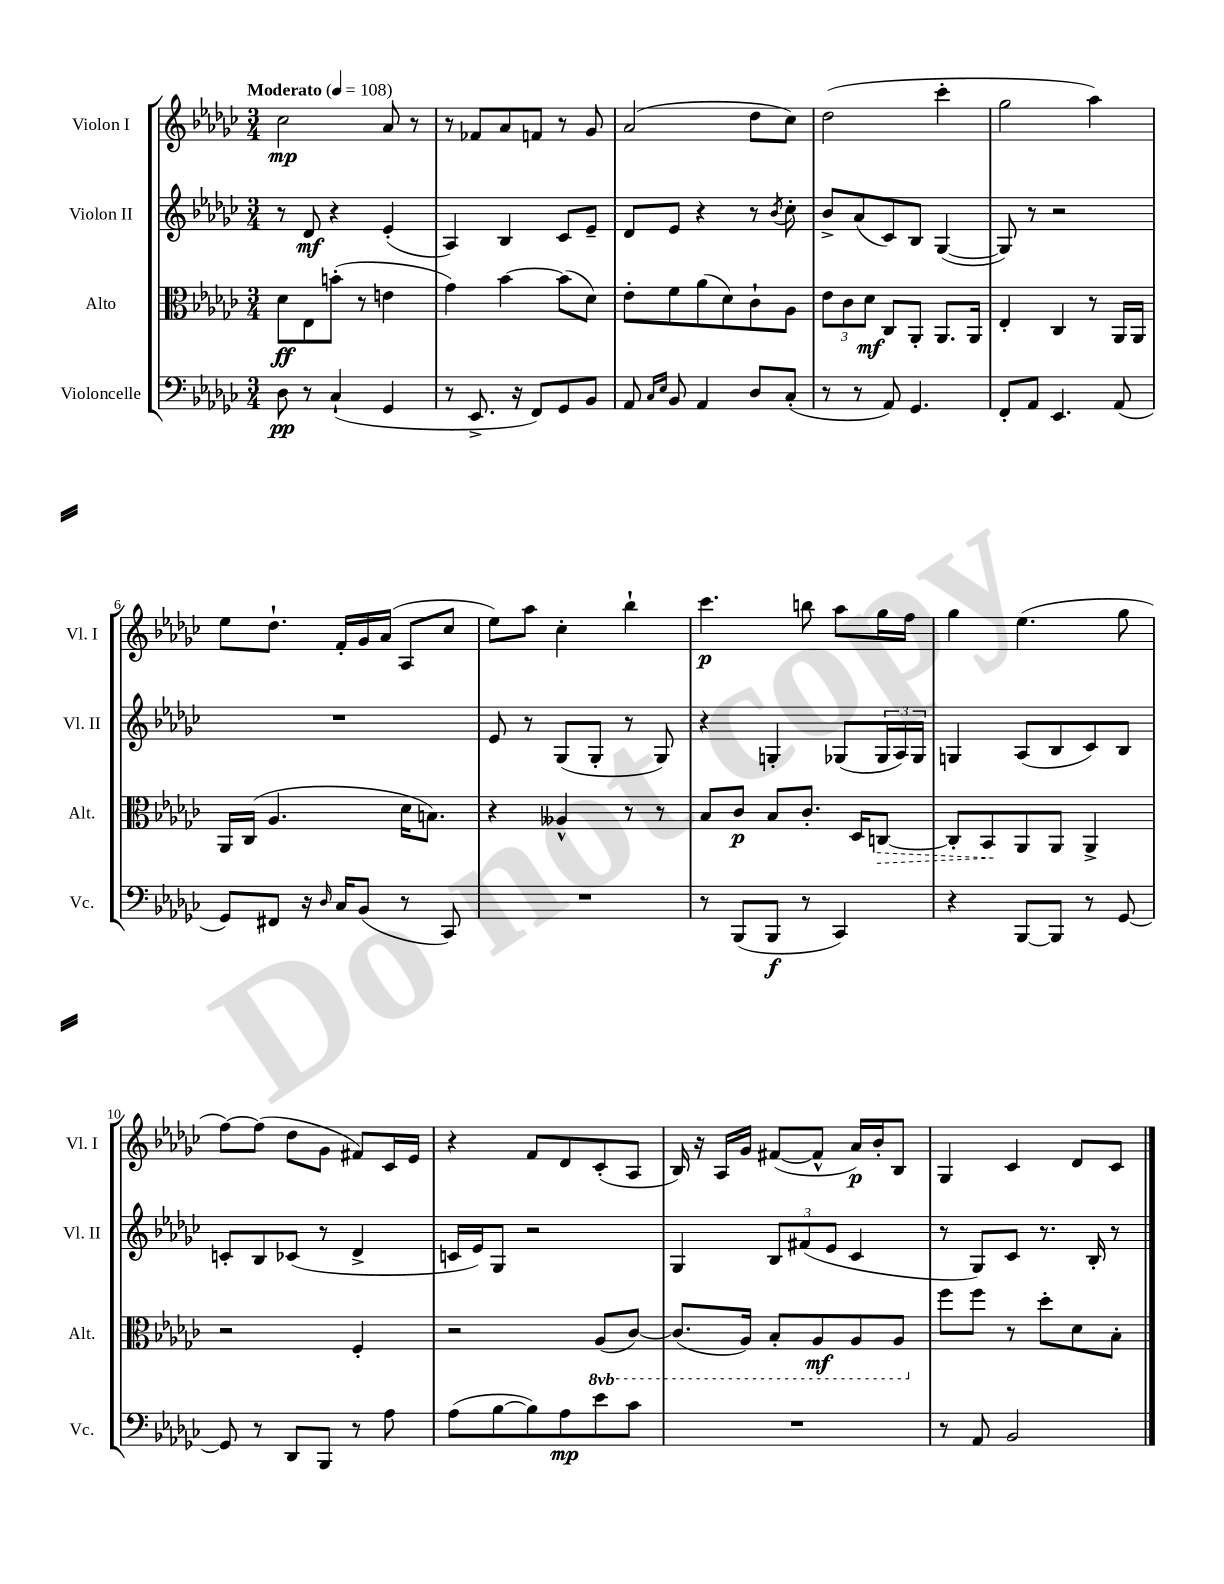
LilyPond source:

<<
\new StaffGroup <<
\new Staff = "s0" \with { instrumentName = "Violon I" shortInstrumentName = "Vl. I" } {
    \clef treble \key ges \major \numericTimeSignature \time 3/4 \tempo "Moderato" 4 = 108
    ces''2\mp aes'8 r8 |
    r8 fes'8 aes'8 f'8 r8 ges'8 |
    aes'2( des''8 ces''8) |
    des''2( ces'''4-. |
    ges''2 aes''4) |
    ees''8 des''8.-! f'16-. ges'16 aes'16( aes8 ces''8 |
    ees''8) aes''8 ces''4-. bes''4-! |
    ces'''4.\p b''8 aes''8 ges''16 f''16 |
    ges''4 ees''4.( ges''8 |
    f''8~) f''8( des''8 ges'8 fis'8) ces'16 ees'16 |
    r4 f'8 des'8 ces'8-.( aes8 |
    bes16) r16 aes16 ges'16 fis'8~( fis'8-^ aes'16\p) bes'16-. bes8 |
    ges4 ces'4 des'8 ces'8 \bar "|." |
}
\new Staff = "s1" \with { instrumentName = "Violon II" shortInstrumentName = "Vl. II" } {
    \clef treble \key ges \major \numericTimeSignature \time 3/4
    r8 des'8\mf r4 ees'4-.( |
    aes4) bes4 ces'8 ees'8-- |
    des'8 ees'8 r4 r8 \acciaccatura { bes'8 } ces''8-. |
    bes'8-> aes'8( ces'8) bes8 ges4~( |
    ges8) r8 r2 |
    R2. |
    ees'8 r8 ges8( ges8-. r8 ges8) |
    r4 g4-. ges8( \tuplet 3/2 { ges16 aes16) ges16 } |
    g4 aes8( bes8 ces'8) bes8 |
    c'8-. bes8 ces'8( r8 des'4-> |
    c'16 ees'16) ges8 r2 |
    ges4 \tuplet 3/2 { bes8 fis'8( ees'8 } ces'4 |
    r8 ges8) ces'8 r8. bes16-. r8 \bar "|." |
}
\new Staff = "s2" \with { instrumentName = "Alto" shortInstrumentName = "Alt." } {
    \clef alto \key ges \major \numericTimeSignature \time 3/4 \set Staff.ottavationMarkups = #ottavation-simple-ordinals
    des'8\ff ees8 b'8-.( r8 e'4 |
    ges'4) bes'4~ bes'8( des'8) |
    ees'8-. f'8 aes'8( des'8) ces'8-! aes8 |
    \tuplet 3/2 { ees'8 ces'8 des'8\mf } ces8 aes,8-. aes,8. aes,16 |
    ees4-. ces4 r8 aes,16 aes,16 |
    aes,16 ces16( aes4. des'16 b8.) |
    r4 aeses4-^ r8 r8 |
    bes8 ces'8\p bes8 ces'8.-. des16 \once \override Hairpin.style = #'dashed-line c8~\> |
    c8-. bes,8\! aes,8 aes,8 aes,4-> |
    r2 f4-. |
    r2 \ottava #-1 aes,8( ces8~) |
    ces8.( aes,16) bes,8-. aes,8\mf aes,8 aes,8 \ottava #0 |
    f''8 f''8 r8 des''8-. des'8 bes8-. \bar "|." |
}
\new Staff = "s3" \with { instrumentName = "Violoncelle" shortInstrumentName = "Vc." } {
    \clef bass \key ges \major \numericTimeSignature \time 3/4
    des8\pp r8 ces4-!( ges,4 |
    r8 ees,8.-> r16 f,8) ges,8 bes,8 |
    aes,8 \grace { ces16 ees16 } bes,8 aes,4 des8 ces8-.( |
    r8 r8 aes,8) ges,4. |
    f,8-. aes,8 ees,4. aes,8( |
    ges,8) fis,8 r16 \grace { des16 } ces16 bes,8( r8 ces,8) |
    R2. |
    r8 bes,,8( bes,,8\f r8 ces,4) |
    r4 bes,,8~ bes,,8 r8 ges,8~ |
    ges,8 r8 des,8 bes,,8 r8 aes8 |
    aes8( bes8~ bes8) aes8\mp ees'8 ces'8 |
    R2. |
    r8 aes,8 bes,2 \bar "|." |
}
>>
>>
